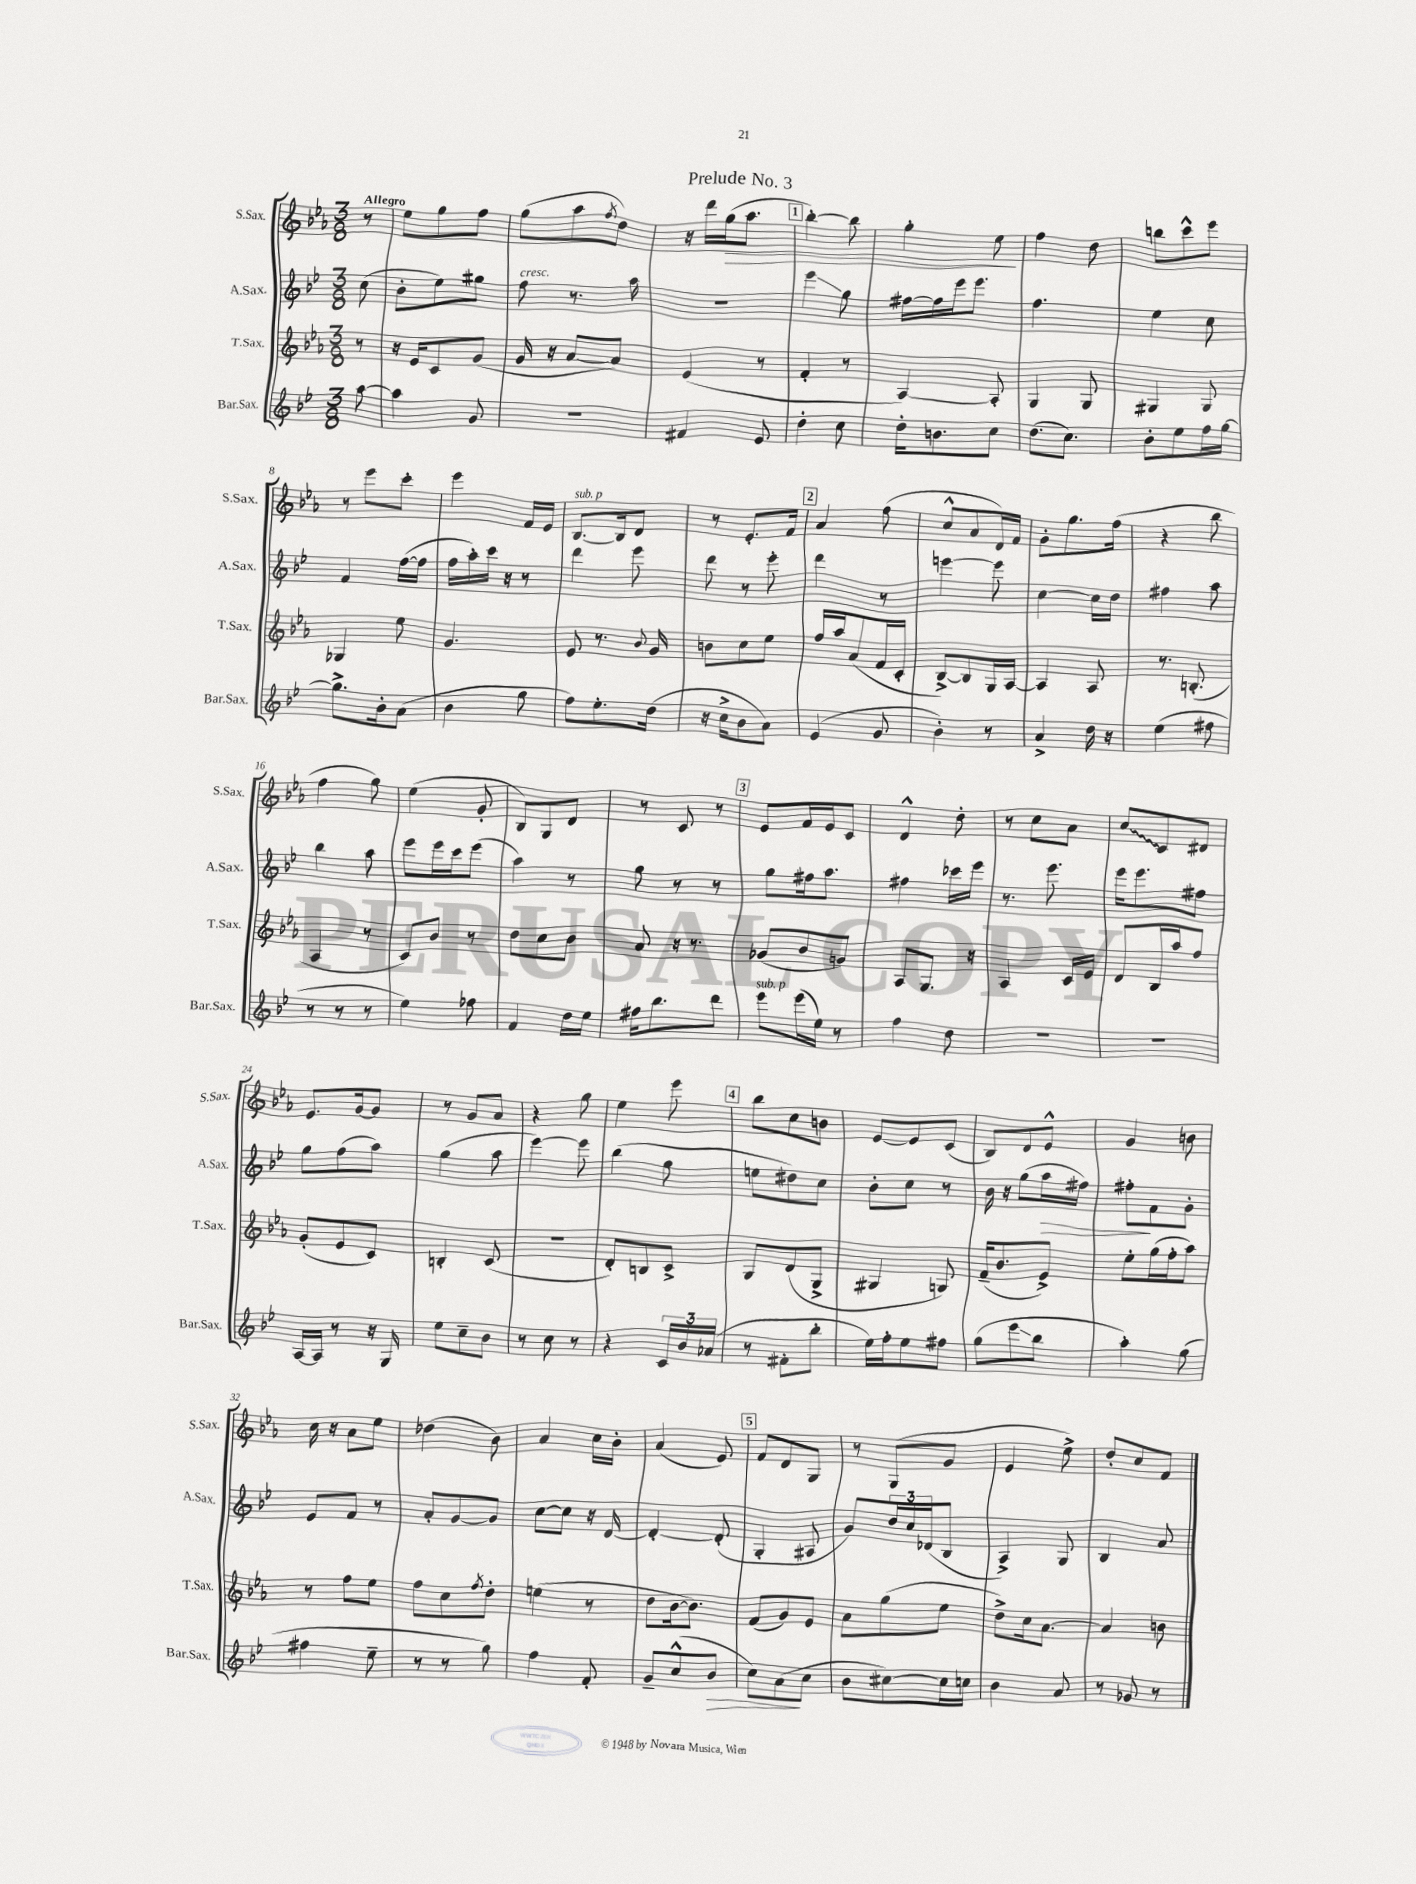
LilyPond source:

\header { title = "Prelude No. 3" }
<<
\new StaffGroup <<
\new Staff = "s0" \with { instrumentName = "S.Sax." shortInstrumentName = "S.Sax." } {
    \clef treble \key ees \major \numericTimeSignature \time 3/8 \partial 8 \tempo "Allegro"
    r8 |
    ees''8 g''8 f''8 |
    g''8( aes''8 \acciaccatura { f''8 } d''8) |
    r16 d'''16 g''16\>( aes''8. |
    \mark \markup { \box "1" } bes''4~-.) bes''8 |
    g''4-. ees''8\! |
    f''4 d''8 |
    b''8 c'''8-^ ees'''8 |
    r8 ees'''8 c'''8-. |
    ees'''4 f'16 ees'16 |
    bes8.~^\markup { \italic "sub. p" } bes16 d'8 |
    r8 ees'8.-. f'16 |
    \mark \markup { \box "2" } aes'4 f''8( |
    c''8-^ aes'8 d'16) f'16 |
    g'8-. g''8. f''16( |
    r4 bes''8 |
    f''4 g''8) |
    ees''4( g'8-. |
    bes8) g8 d'8 |
    r8 c'8 r8 |
    \mark \markup { \box "3" } ees'8 f'16 ees'16 c'8 |
    d'4-^ d''8-. |
    r8 c''8 aes'8 |
    \once \override Glissando.style = #'zigzag c''8\glissando c'8 dis'8 |
    ees'8. g'16~ g'8 |
    r8 g'8 aes'8 |
    r4 g''8 |
    ees''4 ees'''8 |
    \mark \markup { \box "4" } bes''8 c''8 b'8 |
    ees'8~ ees'8 c'8( |
    bes8) d'8 ees'8-^ |
    g'4 b'8 |
    c''16 r16 aes'8 ees''8 |
    des''4( bes'8) |
    aes'4 c''16 bes'16-. |
    aes'4( ees'8) |
    \mark \markup { \box "5" } f'8 d'8 g8 |
    r8 g8( g'8 |
    ees'4 ees''8->) |
    d''8-. c''8 f'8 \bar "|." |
}
\new Staff = "s1" \with { instrumentName = "A.Sax." shortInstrumentName = "A.Sax." } {
    \clef treble \key bes \major \numericTimeSignature \time 3/8 \partial 8
    c''8( |
    bes'8-. ees''8) gis''8 |
    f''8^\markup { \italic "cresc." } r8. a''16 |
    R4. |
    \mark \markup { \box "1" } ees'''4\glissando g''8 |
    fis''16~ fis''16 ees'''16 ees'''8. |
    f''4. |
    ees''4 c''8 |
    f'4 f''16~( f''16 |
    f''16 a''16-.) c'''16 r16 r8 |
    d'''4 ees'''8 |
    d'''8 r8 ees'''8-. |
    \mark \markup { \box "2" } d'''4 r8 |
    e'''4~ e'''8 |
    c''4~ c''16 d''16 |
    fis''4 a''8 |
    bes''4 a''8 |
    ees'''8 ees'''16 c'''16 ees'''8( |
    a''4) r8 |
    g''8 r8 r8 |
    \mark \markup { \box "3" } g''8 fis''16 a''8. |
    fis''4 ces'''16 ees'''16 |
    r8. ees'''8. |
    ees'''16 ees'''8. fis''8 |
    g''8 f''8( a''8) |
    g''4( a''8 |
    ees'''4~) ees'''8 |
    bes''4( g''8 |
    \mark \markup { \box "4" } e''8 dis''8) c''8 |
    bes'8-. c''8 r8 |
    bes'16 r16 g''8( a''16\> fis''16) |
    fis''8-.\! f'8 g'8-. |
    ees'8 f'8 r8 |
    a'8-. g'8~ g'8 |
    c''8~ c''8 r16 d'16~ |
    d'4~-. d'8-.( |
    \mark \markup { \box "5" } g4-. ais8 |
    g'8) \tuplet 3/2 { d''16 c''16 des'16( } bes8 |
    a4->) g8 |
    bes4 a'8 \bar "|." |
}
\new Staff = "s2" \with { instrumentName = "T.Sax." shortInstrumentName = "T.Sax." } {
    \clef treble \key ees \major \numericTimeSignature \time 3/8 \partial 8
    r8 |
    r16 ees'16 c'8 g'8( |
    g'16 r16 aes'8~ aes'8) |
    ees'4( r8 |
    \mark \markup { \box "1" } f'4-. r8 |
    aes4~) aes8-. |
    g4 g8 |
    gis4 gis8 |
    ges4 ees''8 |
    g'4. |
    ees'8 r8. \appoggiatura { bes'8 } g'16 |
    b'8 c''8 ees''8 |
    \mark \markup { \box "2" } f''16 aes''16 aes'8( f'16 c'16-. |
    bes8~->) bes8 g16 aes16~ |
    aes4 aes8 |
    r8. b8.-.( |
    aes4 r8 |
    c'8) bes'8 r8 |
    d''8 c''8 bes'8 |
    aes'8 r16 r8. |
    \mark \markup { \box "3" } ges'8( bes'8 g'8) |
    aes8 g8. r16 |
    aes4 c'16 ees'16 |
    d'8 bes16 aes''16 f''8 |
    g'8-.( ees'8 c'8) |
    b4-. c'8( |
    R4. |
    d'8-.) b8 c'8-> |
    \mark \markup { \box "4" } g8 d'8( g8-> |
    gis4 g8) |
    f'16--( bes'8. ees'8->) |
    ees''8-. g''16( f''16-. aes''8) |
    r8 f''8 ees''8 |
    f''8 c''8 \acciaccatura { f''8 } d''8-. |
    e''4( r8 |
    d''8 bes'16~ bes'8.) |
    \mark \markup { \box "5" } f'8( g'8) ees'8 |
    aes'8 g''8( ees''8 |
    d''8->) c''16 aes'8.~ |
    aes'4 b'8 \bar "|." |
}
\new Staff = "s3" \with { instrumentName = "Bar.Sax." shortInstrumentName = "Bar.Sax." } {
    \clef treble \key bes \major \numericTimeSignature \time 3/8 \partial 8
    a''8~ |
    a''4 g'8 |
    R4. |
    fis'4 ees'8 |
    \mark \markup { \box "1" } d''4-. c''8 |
    d''16-. b'8. c''8 |
    d''8.( c''8.) |
    bes'8-. ees''8 f''16 g''16~ |
    g''8.-> bes'16-. a'8( |
    bes'4 g''8 |
    f''8) ees''8.-. d''16( |
    r16 c''16-> bes'8 a'8) |
    \mark \markup { \box "2" } ees'4( g'8 |
    bes'4-.) r8 |
    a'4-> d''16 r16 |
    ees''4( fis''8 |
    r8 r8 r8 |
    ees''4) fes''8 |
    f'4 d''16 ees''16 |
    fis''16 bes''8. d'''8 |
    \mark \markup { \box "3" } ees'''8^\markup { \italic "sub. p" } ees'''16( ees''16) r8 |
    f''4 d''8 |
    R4. |
    R4. |
    a16~ a16 r8 r16 g16 |
    ees''8 c''8-- bes'8 |
    r8 c''8 r8 |
    r4 \tuplet 3/2 { c'16 bes'16 aes'16( } |
    \mark \markup { \box "4" } r8 fis'8-. bes''8-. |
    ees''16) f''16-. ees''8 fis''8 |
    g''8( ees'''8\glissando bes''8 |
    a''4-.) g''8( |
    fis''4 ees''8-- |
    r8 r8 g''8) |
    f''4 f'8-. |
    g'8-- c''8-^( bes'8\> |
    \mark \markup { \box "5" } c''8) a'8\!( c''8 |
    bes'8 cis''8~) cis''16 c''16 |
    bes'4 a'8 |
    r8 ges'8 r8 \bar "|." |
}
>>
>>
